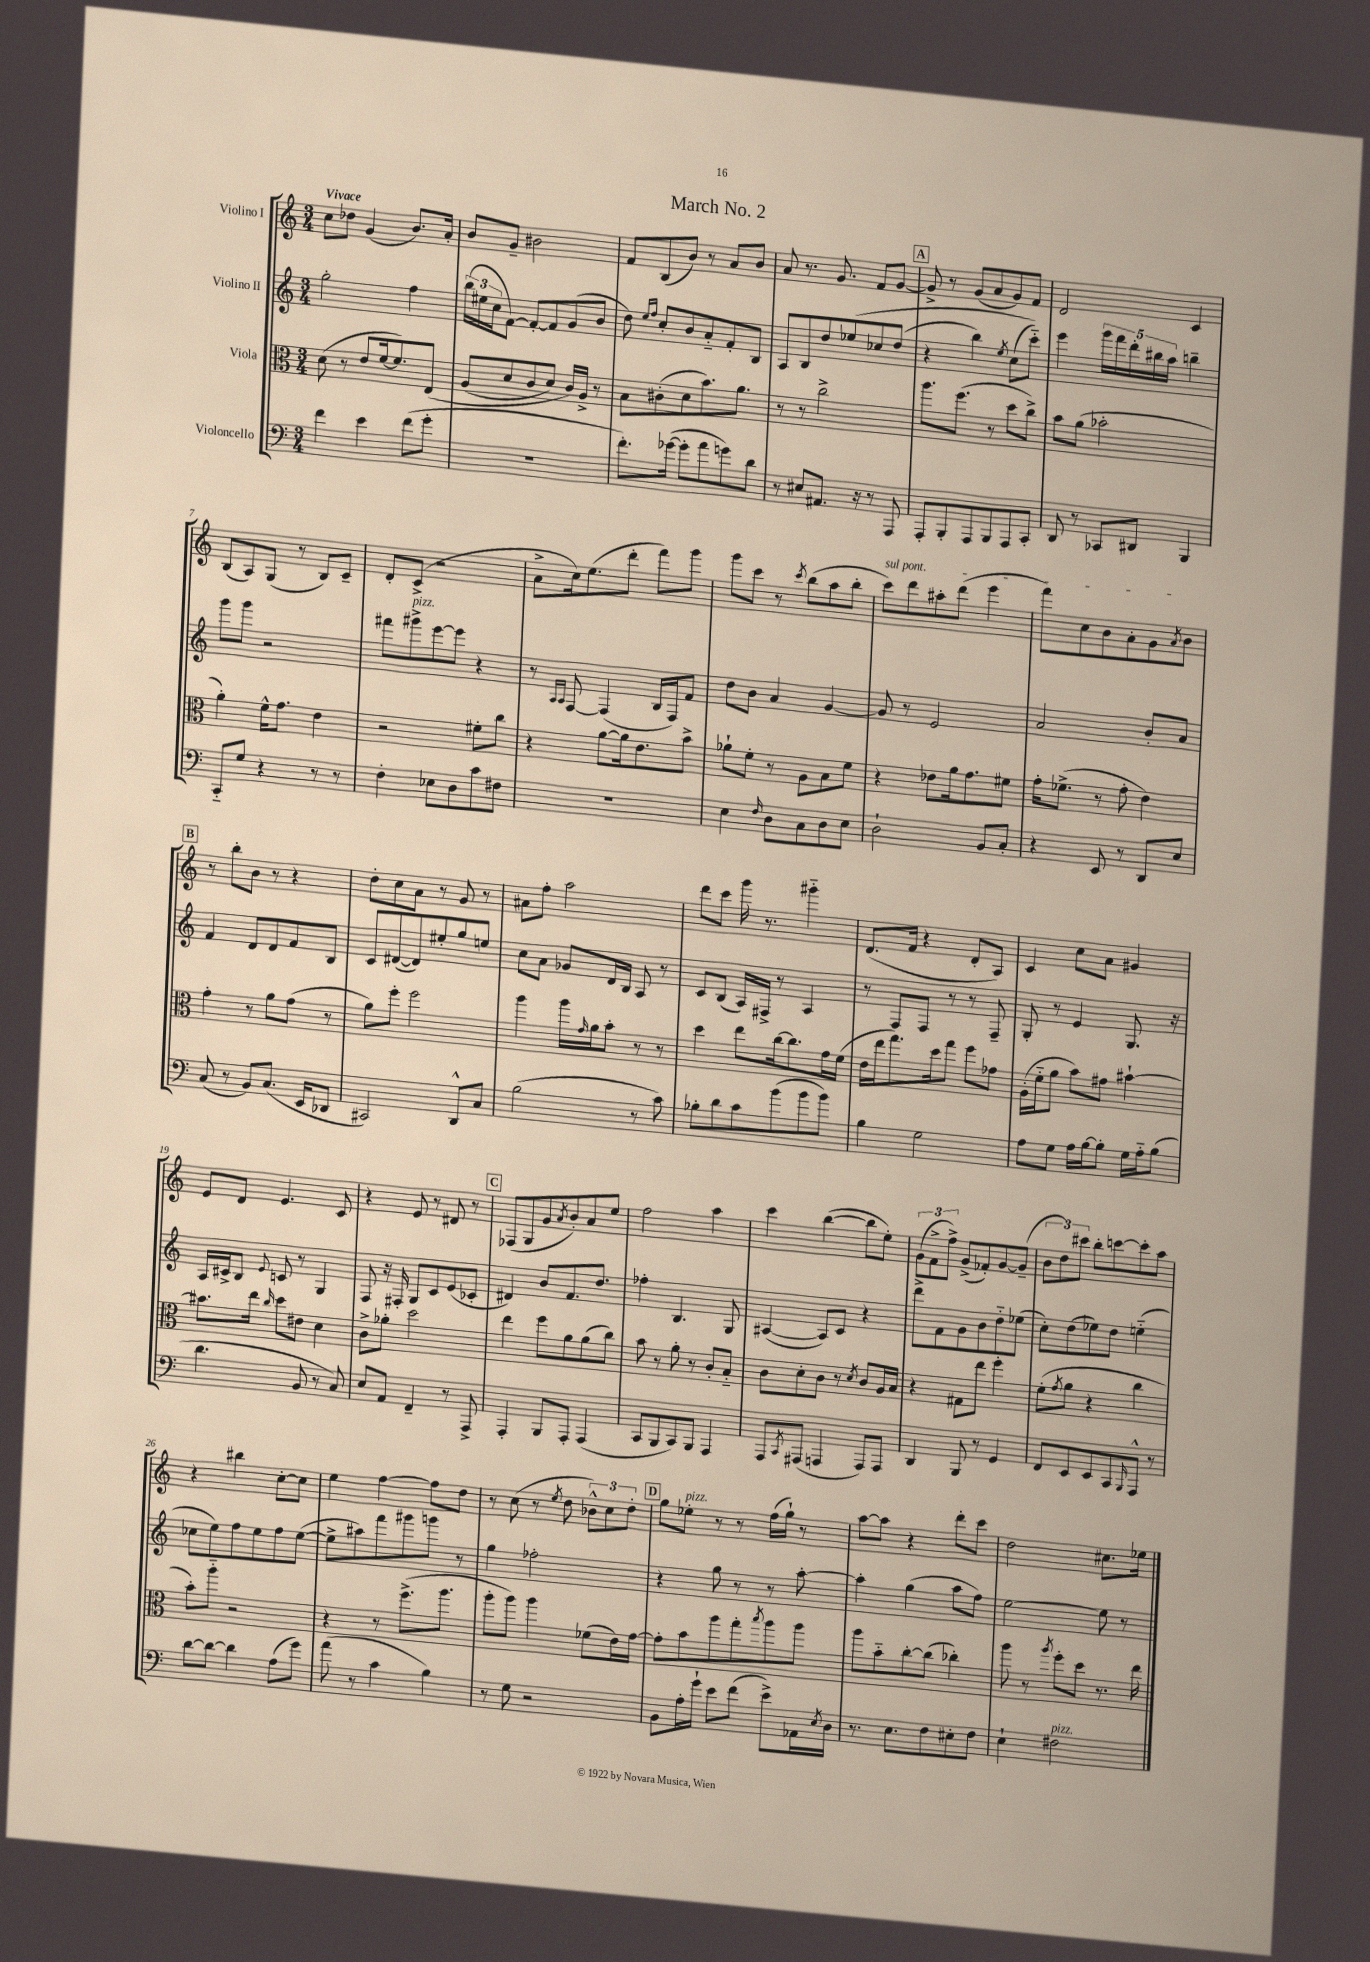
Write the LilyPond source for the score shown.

\header { title = "March No. 2" }
<<
\new StaffGroup <<
\new Staff = "s0" \with { instrumentName = "Violino I" } {
    \clef treble \key c \major \numericTimeSignature \time 3/4 \tempo "Vivace"
    c''8 des''8 g'4( b'8.) a'16-. |
    b'8 g'8-- bis'2 |
    f'8 b8( b'8) r8 a'8 b'8 |
    a'8 r8. g'8. f'8 g'8~ |
    \mark \markup { \box "A" } g'8-> r8 g'8( a'8 g'8) f'8 |
    d'2 c'4 |
    b8( a8) g8( r8 b8) c'8-- |
    d'8-. c'8->( r2 |
    a'8-> c''16) e''8.( d'''8-. f'''8) g'''8 |
    g'''8 c'''8 r8 \acciaccatura { c'''8 } b''8( a''8 b''8-. |
    \once \override TextSpanner.bound-details.left.text = \markup { \italic "sul pont." } c'''8\startTextSpan) d'''8 ais''8-. d'''8( e'''4 |
    f'''8) c''8 b'8 a'8-. g'8 \acciaccatura { a'8 } b'8\stopTextSpan |
    \mark \markup { \box "B" } r8 b''8-. b'8 r8 r4 |
    d''8-. c''8 a'8 r8 g'8 r8 |
    ais'8 f''8-. a''2 |
    d'''8 c'''8 g'''16 r8. gis'''4-_ |
    d'8.( f'16 r4 d'8-. a8) |
    c'4 c''8 a'8 gis'4 |
    e'8 d'8 e'4. c'8 |
    r4 e'8 r8 dis'8 r8 |
    \mark \markup { \box "C" } fes8( g8 g'8 \acciaccatura { a'8 } b'8-.) a'8 e''8 |
    f''2 a''4 |
    c'''4 b''4~( b''8 e''8-.) |
    \tuplet 3/2 { g'8( f'8-> f''8->) } g'8->( fes'8-.) g'8~ g'8--( |
    \tuplet 3/2 { b'8 d''8) cis'''8 } b''8-. c'''8~ c'''8-. a''8 |
    r4 bis''4 c''8~-. c''8 |
    e''4 f''4~ f''8 d''8 |
    r8 c''8( r8 \acciaccatura { e''8 } d''8 \tuplet 3/2 { bes'8-^) c''8 d''8-. } |
    \mark \markup { \box "D" } g''8 ees''8-.^\markup { \italic "pizz." } r8 r8 f''16( g''16-!) r8 |
    a''8~ a''8 r4 d'''8-. c'''8 |
    d''2 cis''8. ees''16 \bar "|." |
}
\new Staff = "s1" \with { instrumentName = "Violino II" } {
    \clef treble \key c \major \numericTimeSignature \time 3/4
    g''2-. f''4 |
    \tuplet 3/2 { b''16( eis''16 c''16 } f'8~) f'8~-. f'8 g'8( b'8 |
    d''8) \grace { e''16 f''16 } c''8-. b'8 a'8-_ f'8-. b8 |
    a8 b8 d''8 ees''8\( ces''8 d''8( |
    \mark \markup { \box "A" } r4 b''4) \acciaccatura { e''8 } c''8( c'''8-_)\) |
    e'''4 \tuplet 5/4 { g'''16 f'''16 d'''16-. bis''16 a''16 } b''4-- |
    g'''8 g'''8 r2 |
    fis'''8 gis'''8->^\markup { \italic "pizz." } e'''8~ e'''8 r4 |
    r8 \grace { a16 a16 } f8~ f4( b16 f16) f'8 |
    d''8 b'8 a'4 g'4~ |
    g'8 r8 e'2 |
    a'2 b'8-. a'8 |
    \mark \markup { \box "B" } f'4 d'8 d'8 f'8 b8 |
    c'8 dis'8~( dis'8) eis''8-. g''8 e''8 |
    c''8 a'8 ges'8 d'16 b16 a8 r8 |
    c'8 b8( a16) fis16-> r8 a4 |
    r8 f8 f8 r8 r8 f8-- |
    g8-. r8 e'4 g8. r16 |
    a16 cis'16-> b8 \appoggiatura { e'8 } c'8 r8 g4 |
    f8 r16 fis16-. g8 c'8 e'8( ces'8-. |
    \mark \markup { \box "C" } dis'4) b'8 f'8. d''8. |
    fes''4-. b4. g8 |
    ais4~( ais8) c'8 r4 |
    d'''8-> f'8 g'8 b'8 d''8-_ ees''8( |
    c''8-.) d''8( ees''8) d''8 e''4-_( |
    ces''8 e''8) f''8 e''8 f''8 e''8~( |
    e''8-> ais''8) f'''8 gis'''8 g'''8 r8 |
    g''4 fes''2-. |
    \mark \markup { \box "D" } r4 g''8 r8 r8 a''8~-. |
    a''4-. g''4( a''8 f''8) |
    e''2~ e''8 r8 \bar "|." |
}
\new Staff = "s2" \with { instrumentName = "Viola" } {
    \clef alto \key c \major \numericTimeSignature \time 3/4
    d'8( r8 e'8 f'16~ f'8.) e8\( |
    a8( d'8 c'8 d'8) c'16\) a16-> r8 |
    b8 cis'8-.( d'8 b'8.) a'8. |
    r8 r8 c''2-> |
    \mark \markup { \box "A" } a''8. f''8.( r8 d''8 c''8->) |
    b'8 a'8( bes'2-. |
    a'4-.) f'16-^ g'8. e'4 |
    r2 fis'8-. c''8 |
    r4 a'8~ a'16 e'8. b'8-> |
    aes'8-! f'8-. r8 a8 b8 f'8 |
    r4 ees'8 a'16 g'8. fis'8 |
    g'16-. fes'8.->( r8 g'8-. e'4) |
    \mark \markup { \box "B" } g'4-. r8 a'8 g'8( r8 |
    a'8) f''8-. f''2 |
    a''4 a''16 \grace { g'16 } a'16 b'8-. r8 r8 |
    d''4 e''8 c''16~ c''8. g'16 f'16( |
    e'16 e''16 g''8.) d''16 g''8 f''8 ges'8 |
    a16-.( f'16-_ a'8 b'8) gis'8 bis'4~-! |
    bis'8. e''16 \grace { c''16 } d''8 eis'8 d'4 |
    c'8-> aes'8-. d''2 |
    \mark \markup { \box "C" } e''4 f''8 a'8 a'8( c''8) |
    b'8 r8 a'8-. r8 c'8-. b8-_ |
    c'8 d'8-. c'8 r8 \acciaccatura { d'8 } c'8 a16 b16 |
    r4 gis8 e''8 f''4-. |
    f'8-.( \acciaccatura { g'8 } a'8 r4 c''4 |
    b'8-.) a''8-_ r2 |
    r4 r8 f''8.->( a''8. |
    a''8-. a''8) a''4 fes'8( e'16) g'16~ |
    \mark \markup { \box "D" } g'8-. b'8 a''8 g''8-. \acciaccatura { b''8 } a''8 a''8 |
    a''8 b'8-_ c''8~-. c''8( ces''4-.) |
    a''8 r8 \acciaccatura { a''8 } f''8-. d''8 r8. e''16 \bar "|." |
}
\new Staff = "s3" \with { instrumentName = "Violoncello" } {
    \clef bass \key c \major \numericTimeSignature \time 3/4
    f'4 e'4 f'8( g'8-. |
    R2. |
    f'8.-.) ges'16~( ges'8-. a'8 g'8) d'8 |
    r8 eis8 ais,8. r16 r8 a,,8 |
    \mark \markup { \box "A" } a,,8-. b,,8-. a,,8 b,,8 a,,8 c,8-. |
    d,8 r8 ces,8 dis,8 b,,4 |
    c,8-_ g8 r4 r8 r8 |
    f4-. ees8 d8 c'8 fis8 |
    R2. |
    e4 \grace { f16 } d8 c8 d8 e8 |
    d2-! b,8 c8-. |
    r4 e,8 r8 d,8 e8 |
    \mark \markup { \box "B" } c8( r8 b,8) c8.( e,16 des,8 |
    cis,2) d,8-^ c8 |
    b2( r8 c'8) |
    bes8-. d'8 c'8 b'8( b'8 b'8) |
    b4 g2 |
    a8 g8 a16 b16~ b8-. g16 a16-_ b8( |
    d'4. b,8 r8 c8) |
    e8 a,8 f,4-- r8 a,,8-> |
    \mark \markup { \box "C" } a,,4-. b,,8 a,,8-. a,,4( |
    c,8 b,,8 c,8) b,,8 a,,4 |
    a,,8 \acciaccatura { c,8 } ais,,8( a,,4 a,,8) a,,8 |
    d,4 b,,8 r8 g,4 |
    f,8 e,8 e,8 c,8 \grace { b,,16 } a,,8-^ r8 |
    d'8~ d'8~ d'4 a8( g'8) |
    a'8( r8 c'4 b4) |
    r8 g8 r2 |
    \mark \markup { \box "D" } b,8 a16-. g'16-! e'8 f'8( e'8->) aes,16 \acciaccatura { e8 } d16 |
    r8. e8. f8 eis8-. f8 |
    e4-! fis2^\markup { \italic "pizz." } \bar "|." |
}
>>
>>
